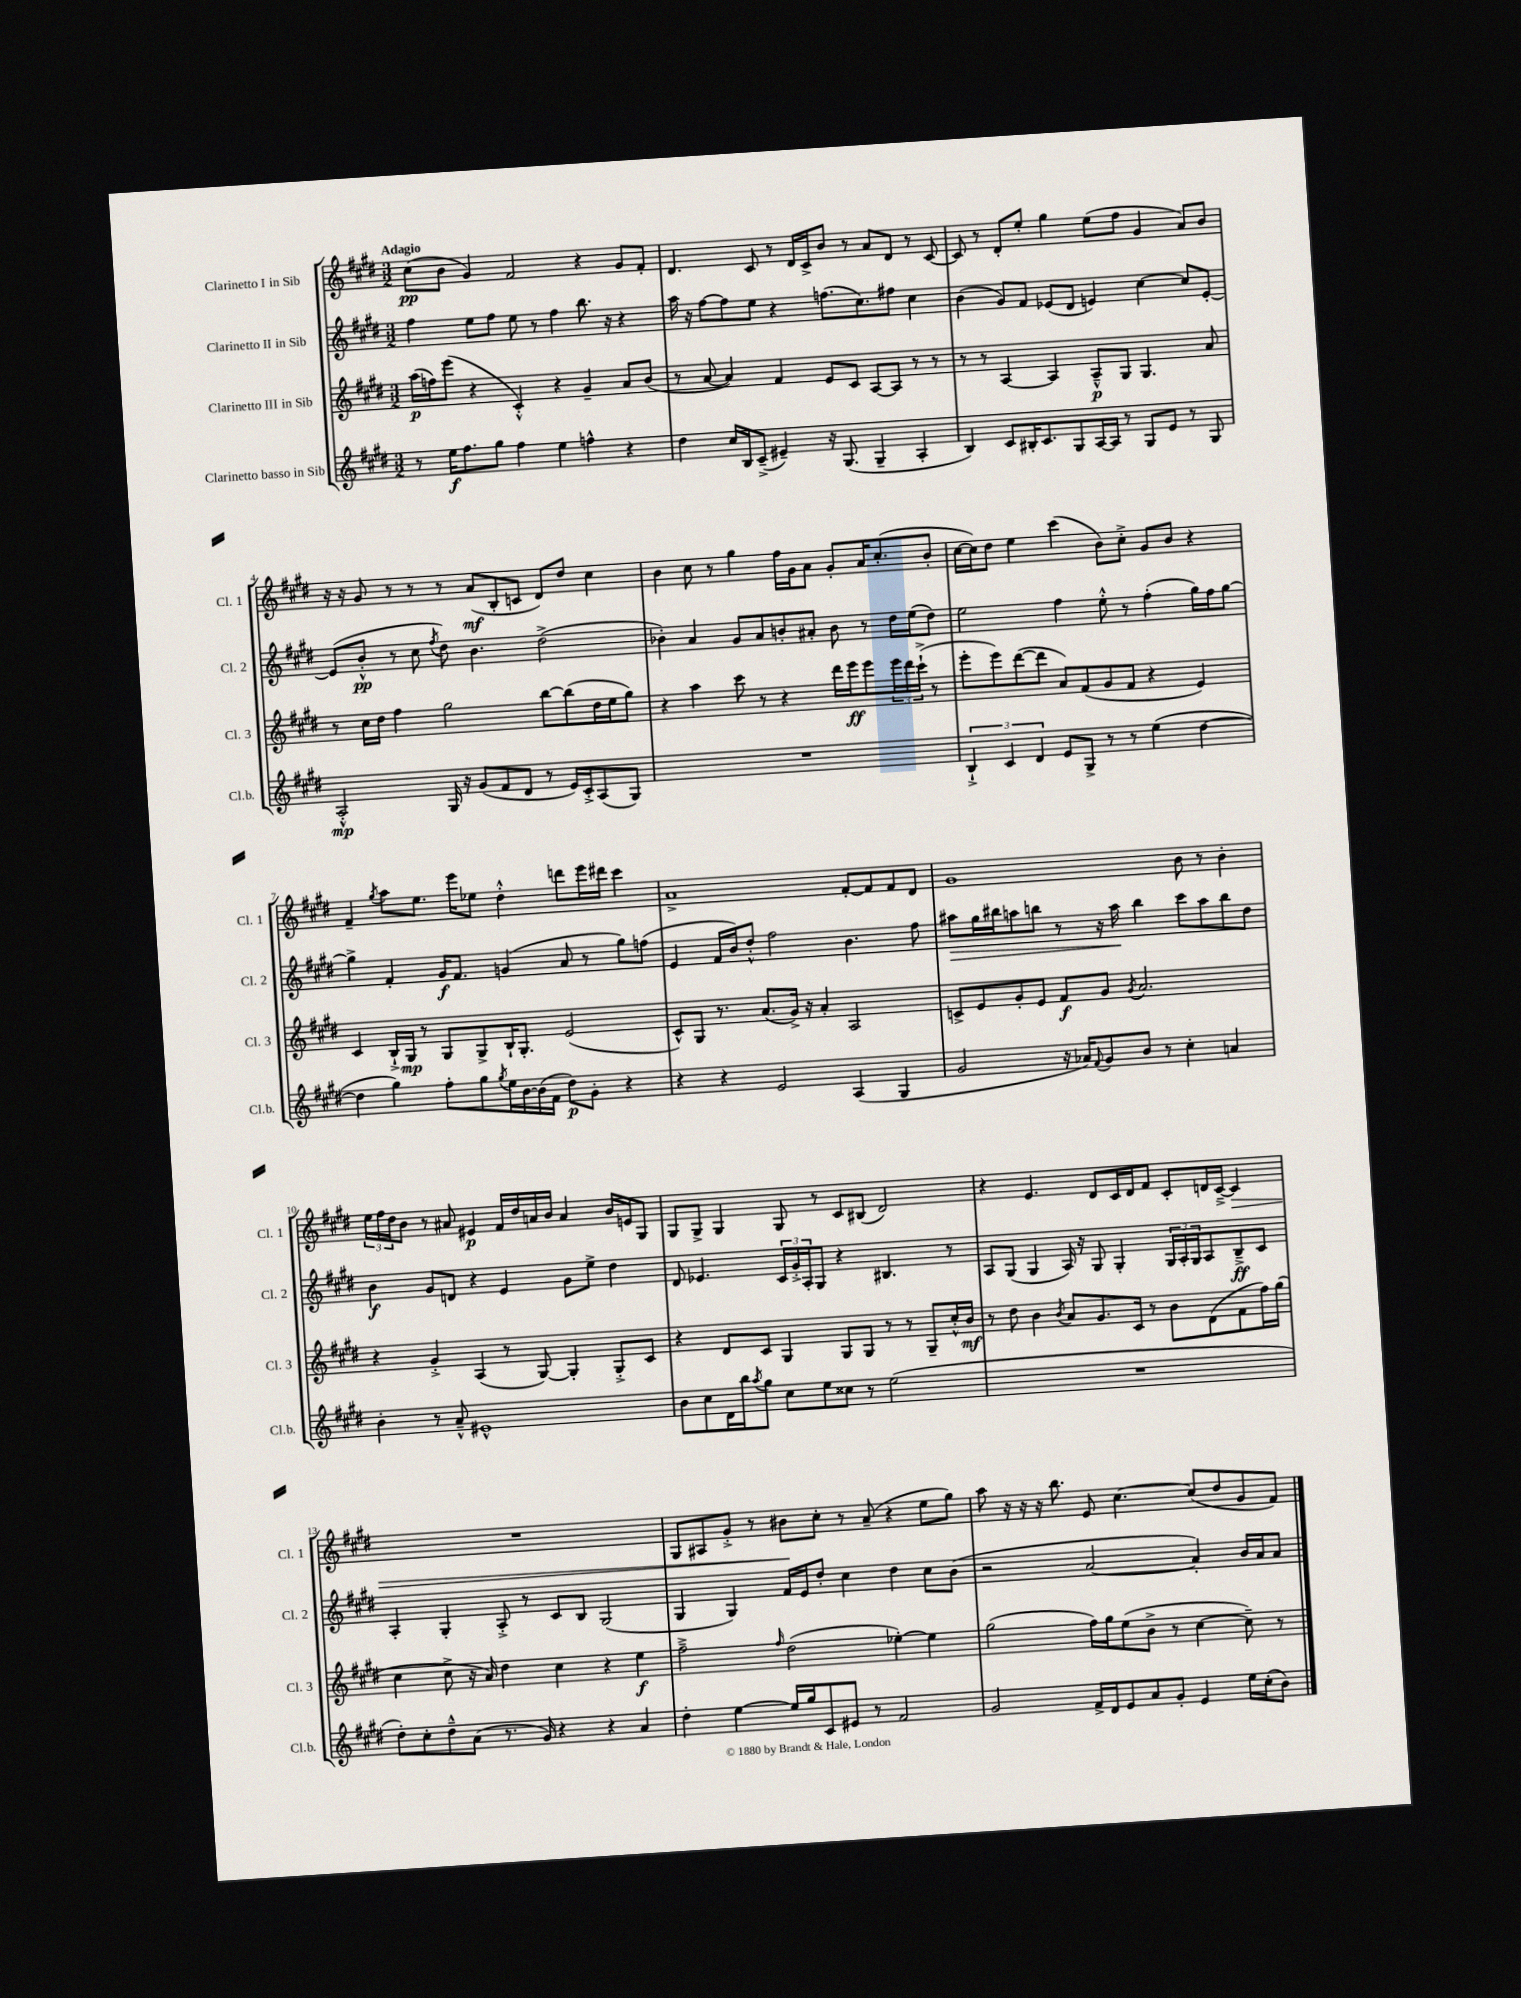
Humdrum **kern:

**kern	**kern	**kern	**kern
*staff4	*staff3	*staff2	*staff1
*clefG2	*clefG2	*clefG2	*clefG2
*k[f#c#g#d#]	*k[f#c#g#d#]	*k[f#c#g#d#]	*k[f#c#g#d#]
*M3/2	*M3/2	*M3/2	*M3/2
8r	(16aa\LL	4ff#\	(8cc#\L
.	16ff\J)	.	.
16ee\LK	(8eee\J	.	8b\J
8.ff#\	.	.	.
.	4r	8ee\L	4g#/)
8gg#\J	.	8ff#\J	.
4ff#\	4c#'^^/)	8ee\	2f#/
.	.	8r	.
4ee\	4r	4ff#\	.
4ff^^\	4g#~/	8.bb\	4r
.	.	16r	.
4r	8a/L	4r	8g#/L
.	(8b/J	.	8f#'/J
=	=	=	=
4dd#\	8r	16aa\	4.d#/
.	.	16r	.
.	[8a/	[8ff#\L	.
16cc#/LL	4a/])	8ff#\]	.
16B/J	.	.	.
(8c#~^/J	.	8ee\J	8c#/
4e#~/)	4f#/	4r	8r
.	.	.	16d#/LL
.	.	.	16c#^/J
16r	8e/L	(8.ff\L	8b/J
(8.G#/	.	.	.
.	8c#/J	.	8r
.	.	8.cc#\)	.
4G#~/	[8A/L	.	8a/L
.	8A/]J	8ff#\J	8d#/J
4A'/	8r	4cc#\	8r
.	8r	.	[8c#/
=	=	=	=
4B/)	8r	(4b\	8c#/]
.	8r	.	8r
8c#/L	[4A/	8g#/L)	8d#'/L
16B#'/K	.	8f#/J	8ee'/J
8.c#/	.	.	.
.	4A/]	(8e-/L	4gg#\
8G#/	.	8d#/J	.
[16A/L	8A~^^/L	4e/)	(8ee\L
16A/]JJ	.	.	.
8r	8G#/J	.	8ff#\J
8G#/L	4.G#/	[4cc#\	4g#/
8e/J	.	.	.
8r	.	8cc#/]L	8a/L)
8G#/	8a/	[8e'/J	8b/J
=	=	=	=
2A'^^/	8r	(8e/]L	16r
.	.	.	16r
.	16cc#\LL	8b'^^/J	8g#/
.	16dd#\JJ	.	.
.	4ff#\	8r	8r
.	.	8cc#\	8r
.	.	8qff#/	.
16G#/	2gg#\	8dd#\)	8r
16r	.	.	.
(8g#/L	.	4.b\	(8a/L
8f#/	.	.	8B'/
8d#/J	.	.	8c/J
8r	[8bb\L	(2dd#^\	8d#/L)
16e/LL)	(8bb\]	.	8dd#/J
16c#'^/J	.	.	.
(8A/	16dd#\L	.	4cc#\
.	16ee\J	.	.
8G#/J)	8gg#\J)	.	.
=	=	=	=
1.r	4r	4b-'\)	4b\
.	4aa\	4a/	8cc#\
.	.	.	8r
.	8ccc#\	8g#/L	4gg#\
.	8r	8a/	.
.	4r	8b'/	16ff#\LL
.	.	.	16g#\J
.	.	8a#'/J	8a\J
.	16ddd#\LL	8b\	8g#'/L
.	16eee\J	.	.
.	8eee\	8r	16a/K
.	.	.	(8.cc#'/
.	24eee\L	16dd#\LL	.
.	24ddd#\	.	.
.	.	(16ee\J	.
.	(24ccc#`^\JJ	.	.
.	8r	8dd#\J)	8b'/J
=	=	=	=
6B`^/	8eee'\L	2ee\	[16cc#\LL
.	.	.	16cc#\]J)
.	8eee\)	.	8dd#\J
6c#/	.	.	.
.	([8ddd#\	.	4ee\
6d#/	.	.	.
.	8ddd#\]J	.	.
8e/L	8a/L)	4ff#\	(4ccc#\
8G#^/J	(8f#/	.	.
8r	8g#/	8ee'^^\	8b\L)
8r	8f#/J	8r	8cc#'^\J
(4ee\	4r	(4ff#'\	8g#/L
.	.	.	8b/J
[4dd#\	4e/)	16gg#\LL)	4r
.	.	16ff#\J	.
.	.	[8gg#\J	.
=	=	=	=
4dd#\]	4c#/	4gg#^\]	4f#~/
.	.	.	8qgg#/
4gg#\)	16B`^/LL	4f#'/	8aa\L
.	16G#/JJ	.	.
.	8r	.	8.ee\J
8ff#'\L	8G#/L	16g#/LK	.
.	.	8.f#/J	16eee\LK
8gg#\	8G#^/	.	8ee-\J
8qgg#/	.	.	.
16ee\L	16B`/K	(4g/	4dd#'^^\
[16b\	8.G#'/J	.	.
(16b\]	.	.	.
16f#\JJ	.	.	.
8dd#\L)	(2e/	8a/	8ddd\L
8g#'\J	.	8r	16eee\L
.	.	.	16ddd#\JJ
4r	.	8gg#\L)	4ccc#\
.	.	(8ff\J	.
=	=	=	=
4r	8c#^^/L)	4e/	1a^
.	8G#/J	.	.
4r	8.r	16f#/LL	.
.	.	16b/J)	.
.	.	8dd#'^^/J	.
.	(8.a/L	.	.
2e/	.	2ff#\	.
.	16g#^/Jk)	.	.
.	16r	.	.
.	4a'/	.	.
(4A/	2A/	4.b\	[8f#'/L
.	.	.	8f#/]
4G#/	.	.	8f#/
.	.	8ff#\	8d#/J
=	=	=	=
2g#/	8c^/L	8aa#\L	1g#
.	8e/	16gg#\L	.
.	.	16bb#\J	.
.	8g#'/	8aa\	.
.	8e/J	8bb\J	.
16r	8f#/L	8r	.
16a-/LK)	.	.	.
8qqf#/	.	.	.
8g#/	8g#/J	16r	.
.	.	16aa\	.
.	8qg#/	.	.
8b/J	2.a/	4bb\	.
8r	.	.	.
4cc#'\	.	8ccc#\L	8b\
.	.	8aa\	8r
4a/	.	8bb\	4b'\
.	.	8dd#\J	.
=	=	=	=
4b'\	4r	4b\	24ee\LL
.	.	.	24ff#\
.	.	.	24dd#\J
.	.	.	8b\J
8r	4g#'^/	8g#/L	8r
8a~^^/	.	8d/J	8a#/
1e#^^	(4A/	4r	4e#/
.	8r	4e/	16f#/LL
.	.	.	16dd#/
.	[8G#/)	.	16a/
.	.	.	16b/JJ
.	4G#'/]	8g#\L	4a/
.	.	8ee^\J	.
.	8G#'^/L	4dd#\	16b/LL
.	.	.	16e/J
.	8c#/J	.	8G#/J
=	=	=	=
8b\L	4r	8d#/	8G#/L
8cc#\	.	4.e-/	8G#^/J
16d#\L	8d#/L	.	4G#/
16bb\J	.	.	.
8qaa/	.	.	.
8gg#\J	8c#/J	.	.
8cc#\L	4G#/	24c#/LL	8G#/
.	.	24g#'^/	.
.	.	24A'/J	.
8ee\	.	8G#/J	8r
8cc##\J	8G#/L	4r	8c#/L
8r	8G#/J	.	(8B#/J
(2ee\	8r	4.B#/	2d#/)
.	8r	.	.
.	8G#~/L	.	.
.	16cc#'^^/L	8r	.
.	16b/JJ	.	.
=	=	=	=
1.r	8r	8A/L	4r
.	8dd#\	(8G#/J	.
.	4b\	4G#/	4.e/
.	8qb/	.	.
.	8a/L	16A/)	.
.	.	16r	.
.	8.g#/	8G#/	8d#/L
.	.	4G#'/	16c#/L
.	16c#/Jk	.	16d#/J
.	8r	.	8f#/J
.	8b\L	24G#/LL	8c#'/L
.	.	24A'/	.
.	.	24G#/J	.
.	(8d#\	8A/	16d/L
.	.	.	[16c#~^/JJ
.	8f#\	8B~^/	4c#/]
.	16ff#\L)	8c#/J	.
.	(16gg#\JJ	.	.
=	=	=	=
8dd#'\L)	4cc#\	4A'/	1.r
8cc#'\	.	.	.
8dd#~^^\	8cc#^\	4G#'/	.
(8a\J	16r	.	.
.	16a/)	.	.
8.r	4dd#\	8A'^/	.
.	.	8r	.
16g#/)	.	.	.
4r	4cc#\	8c#/L	.
.	.	8B/J	.
4r	4r	(2G#/	.
4a/	4ee\	.	.
=	=	=	=
4dd#'\	2ff#~^\	4G#/	8G#/L
.	.	.	8A#/
[4ee\	.	4G#/)	8g#'^/J
.	.	.	8r
.	16qqff#/	.	.
16ee/]LL	(2dd#\	16f#/LL	8b#\L
16gg#/J	.	16e/J	.
8c#/	.	8dd#'/J	8cc#'\J
8e#/J	.	4cc#\	8r
8r	.	.	(8a~/
2f#/	[4ee-'\)	4dd#\	4r
.	4ee-\]	8cc#\L	8ee\L
.	.	(8b\J	8gg#\J)
=	=	=	=
2g#/	(2gg#\	2r	8aa\
.	.	.	16r
.	.	.	16r
.	.	.	16r
.	.	.	8.bb\
16f#^/LL	16ff#\LL)	[2a/	8e/
16d#/J	16gg#\J	.	.
8e/	(8ee\	.	[4.cc#\
8a/	8b^\J	.	.
8g#'/J	8r	.	.
4e/	[4cc#\	4a'/])	(8cc#/]L
.	.	.	8dd#/
16ee\LL	8cc#~\])	16b/LL	8g#/
(16cc#'\J	.	16a/J	.
8b\J)	8r	8a/J	8f#/J)
==	==	==	==
*-	*-	*-	*-
